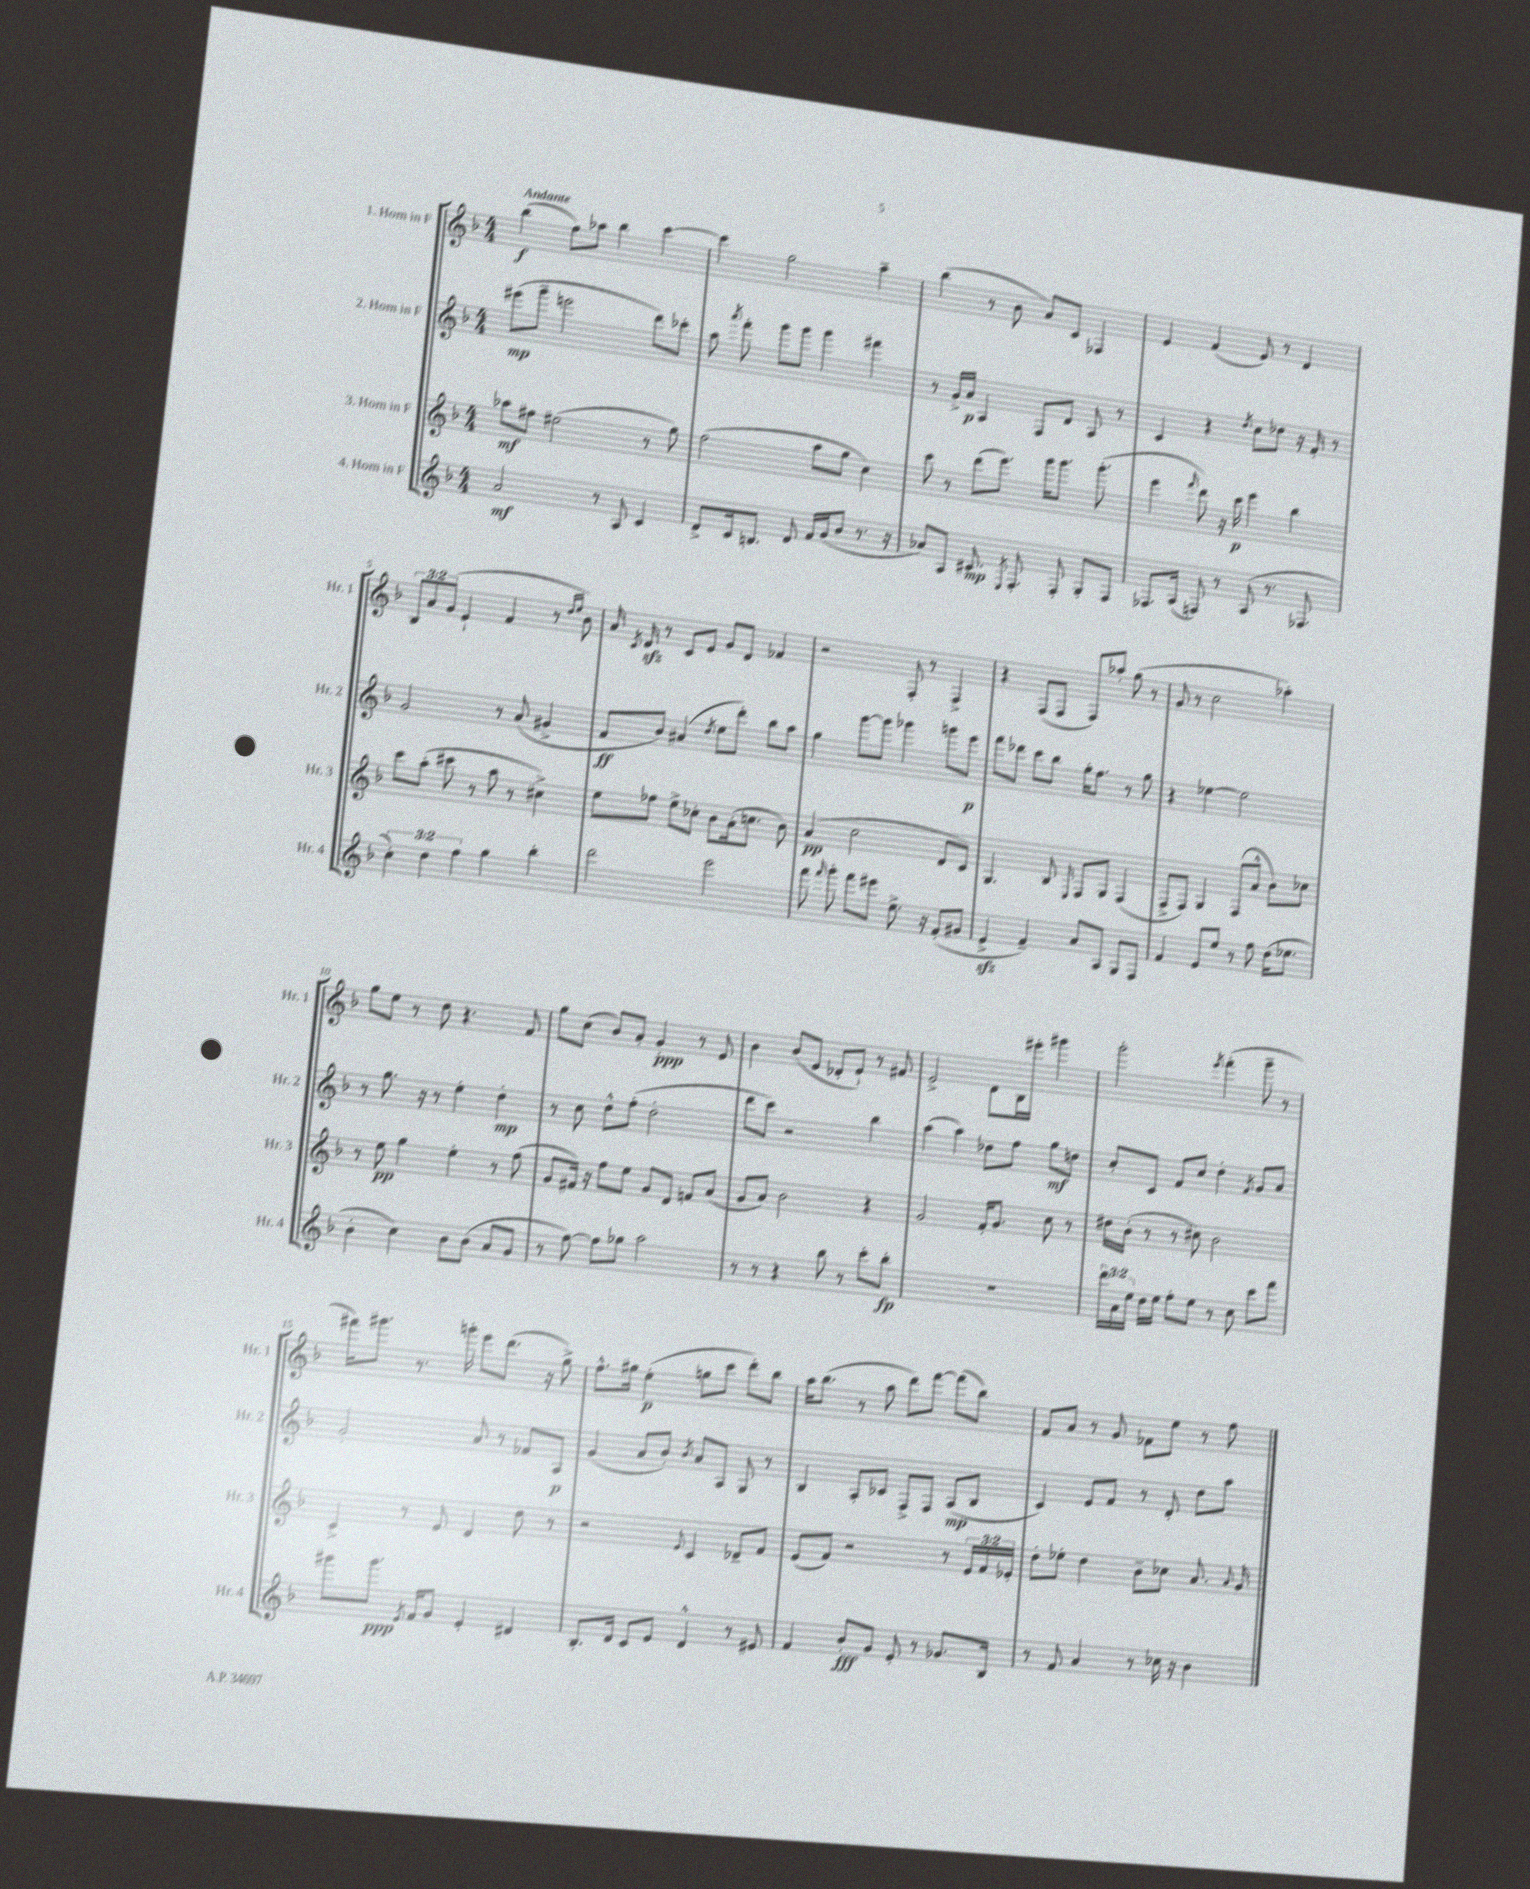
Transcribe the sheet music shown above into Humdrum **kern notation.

**kern	**kern	**kern	**kern
*staff4	*staff3	*staff2	*staff1
*clefG2	*clefG2	*clefG2	*clefG2
*k[b-]	*k[b-]	*k[b-]	*k[b-]
*M4/4	*M4/4	*M4/4	*M4/4
2a	8aa-	(8eee#	(4bb-
.	8ff#	8ggg~	.
.	(2ee#	2eee	8ff)
.	.	.	8aa-
8r	.	.	4bb-
8A	.	.	.
4c	8r	8ddd)	[4ccc
.	8gg)	8ccc-'	.
=	=	=	=
8d^	(2ff	8aa	4ccc]
.	.	8qaaa	.
16c	.	8fff'	.
8.B	.	.	.
.	.	8ggg	2gg
8d	.	8ggg	.
16f	8aa	4ggg	.
(16g	.	.	.
8b-	8gg	.	.
8.r	4cc)	4fff#	4aa~
16r	.	.	.
=	=	=	=
8a-)	8ccc	8r	(4bb-
8A	8r	16g^	.
.	.	16a	.
8.c#	(8ddd	4A	8r
.	8.eee)	.	8b-
8qE	.	.	.
8.F'	.	.	.
.	.	8F	8a)
.	16ggg	.	.
8F'	8.ggg	8d	8c
8G'	.	8A	4F-
.	(8.ggg'	.	.
8F	.	8r	.
=	=	=	=
8.F-	4eee	4c	4e
(16A	.	.	.
.	16qqfff	.	.
8F)	8ddd)	4r	(4f
8r	16r	.	.
.	16ccc	.	.
.	.	8qdd	.
(8A	4eee	8cc	8e)
8.r	.	8dd-	8r
.	4bb-	16r	4d
8.F-	.	16f'	.
.	.	8r	.
=	=	=	=
6cc')	8ccc	2g	12B-
.	.	.	12a
.	(8aa'	.	.
6dd	.	.	(12g
.	8ccc#	.	4e`
6ff	.	.	.
.	8r	.	.
4gg	8aa	8r	4f
.	8r	(8a	.
4bb-'	4cc#^)	4g#^	8r
.	.	.	16qqdd
.	.	.	16qqee
.	.	.	8b-)
=	=	=	=
2ddd	8ee	8f	16a
.	.	.	8qc
.	.	.	16d
.	8ff-	8b-)	8r
.	8ee^	(4a#	8c
.	8cc-'	.	8e
.	.	8qdd	.
2eee	8b-	8ee	8g
.	(16a'	8ddd')	8d
.	8.cc	.	.
.	.	8bb-	4f-
.	8b-)	8aa	.
=	=	=	=
8fff	(4a	4gg	2r
16qqfff	.	.	.
8ggg'	.	.	.
8fff	2cc	[8ggg	.
8eee#	.	8ggg]	.
8.ee^	.	4ggg-	8F'
.	.	.	8r
16r	.	.	.
(8f'	8d	8ggg	4F^
8g#	8c)	8eee	.
=	=	=	=
4e^	4.G	8fff	4r
.	.	8ddd-	.
4f~)	.	8ccc	(8F
.	8B-	8bb-	8F
.	16qqE	.	.
8a	8F	16gg'	8F)
.	.	8.ff	.
8A	8G	.	8aa-'
8G	(4F	8r	(8gg
8F	.	8gg	8r
=	=	=	=
4f	8F^	4r	8g
.	8F)	.	8r
8e	4G	[4ee-	2cc
8ee	.	.	.
8r	(8F	2ee-]	.
8ff	8a^^	.	.
(16dd	8b-)	.	4aa-')
8.ee-	.	.	.
.	8cc-	.	.
=	=	=	=
4b-'	8r	8r	8gg
.	8ee	8.gg	8ee
4cc)	4gg	.	8r
.	.	16r	.
.	.	8r	8dd
8b-	4ee'	4ee'	4.r
(8b-	.	.	.
8a	8r	4dd'	.
8g	(8ff	.	8f
=	=	=	=
8r	8g	8r	8gg
[8ff)	16f#)	8cc	(8cc
.	16r	.	.
8ff]	8ff	8dd^^	8b-)
8gg-	8ee	(8ff'	8a'
2aa	8g	2dd'	4g'
.	8d	.	.
.	8f	.	8r
.	(8a	.	8e
=	=	=	=
8r	8g	8ddd	4b-
8r	8a)	8ccc)	.
4r	2b-	2r	(8b-
.	.	.	8e
8bb-	.	.	8d-'
8r	.	.	8e`)
8ccc'	4r	4bb-	8r
8bb-'	.	.	8f#
=	=	=	=
1r	2g	(4aa	2e^
.	.	4aa)	.
.	16f'	8dd-	8d
.	8.g	.	.
.	.	8ff	16B-
.	.	.	16eee#'
.	8cc	8gg	4ggg#
.	8r	8dd	.
=	=	=	=
24ddd	16dd#	8cc'	2ggg'
24a	.	.	.
.	(16b-'	.	.
24ee	.	.	.
16dd	8r	8c	.
16ee	.	.	.
8ff'	8r	8f	.
8ee	8cc#)	8cc	.
.	.	.	8qeee
8r	2b-	4dd'	(4fff'
8cc	.	.	.
.	.	8qf	.
8ccc	.	8g	8ggg~
8fff	.	8a	8r
=	=	=	=
8ggg#	4c^	2g'	16fff#)
.	.	.	8.ggg#
8.ggg#	.	.	.
.	8r	.	8.r
8qe	.	.	.
16f	.	.	.
8g	8e	.	.
.	.	.	16ggg'
4e'	4d	8a	8eee
.	.	8r	(8.ddd
4d#	8dd	8f-	.
.	.	.	16r
.	8r	8A	8gg^)
=	=	=	=
8.B-'	2r	(4g	8.ff^^
16d	.	.	16gg#
8c	.	8a	(4ee'
8e	.	8b-')	.
.	8qqe	8qb-	.
4d^^	4c	8a	8gg
.	.	8A	8ccc
8r	8d-~	8G	8ddd')
8e#	8f	8r	8bb-
=	=	=	=
4f	(8e	4B-	16aa
.	.	.	(8.bb-
.	8f)	.	.
8b-'	2r	8A'	8r
8g	.	8c-	8aa
8e'	.	8F^	8ddd)
8r	.	8F	[8fff
8.g-	8r	(8A	(8fff]
.	24e	8B-	8bb-)
.	24f	.	.
16B-	.	.	.
.	24e-'	.	.
=	=	=	=
8r	8dd'	4c)	8f
8f	8ee-'	.	8a
4a	4dd	8e	8r
.	.	8f	8g
8r	8b-~	8r	8f-
16cc-	8cc-	8d'	8ee
16r	.	.	.
4b-	8.a	8dd	8r
.	.	8aa	8ff
.	8qqa	.	.
.	16g	.	.
==	==	==	==
*-	*-	*-	*-
